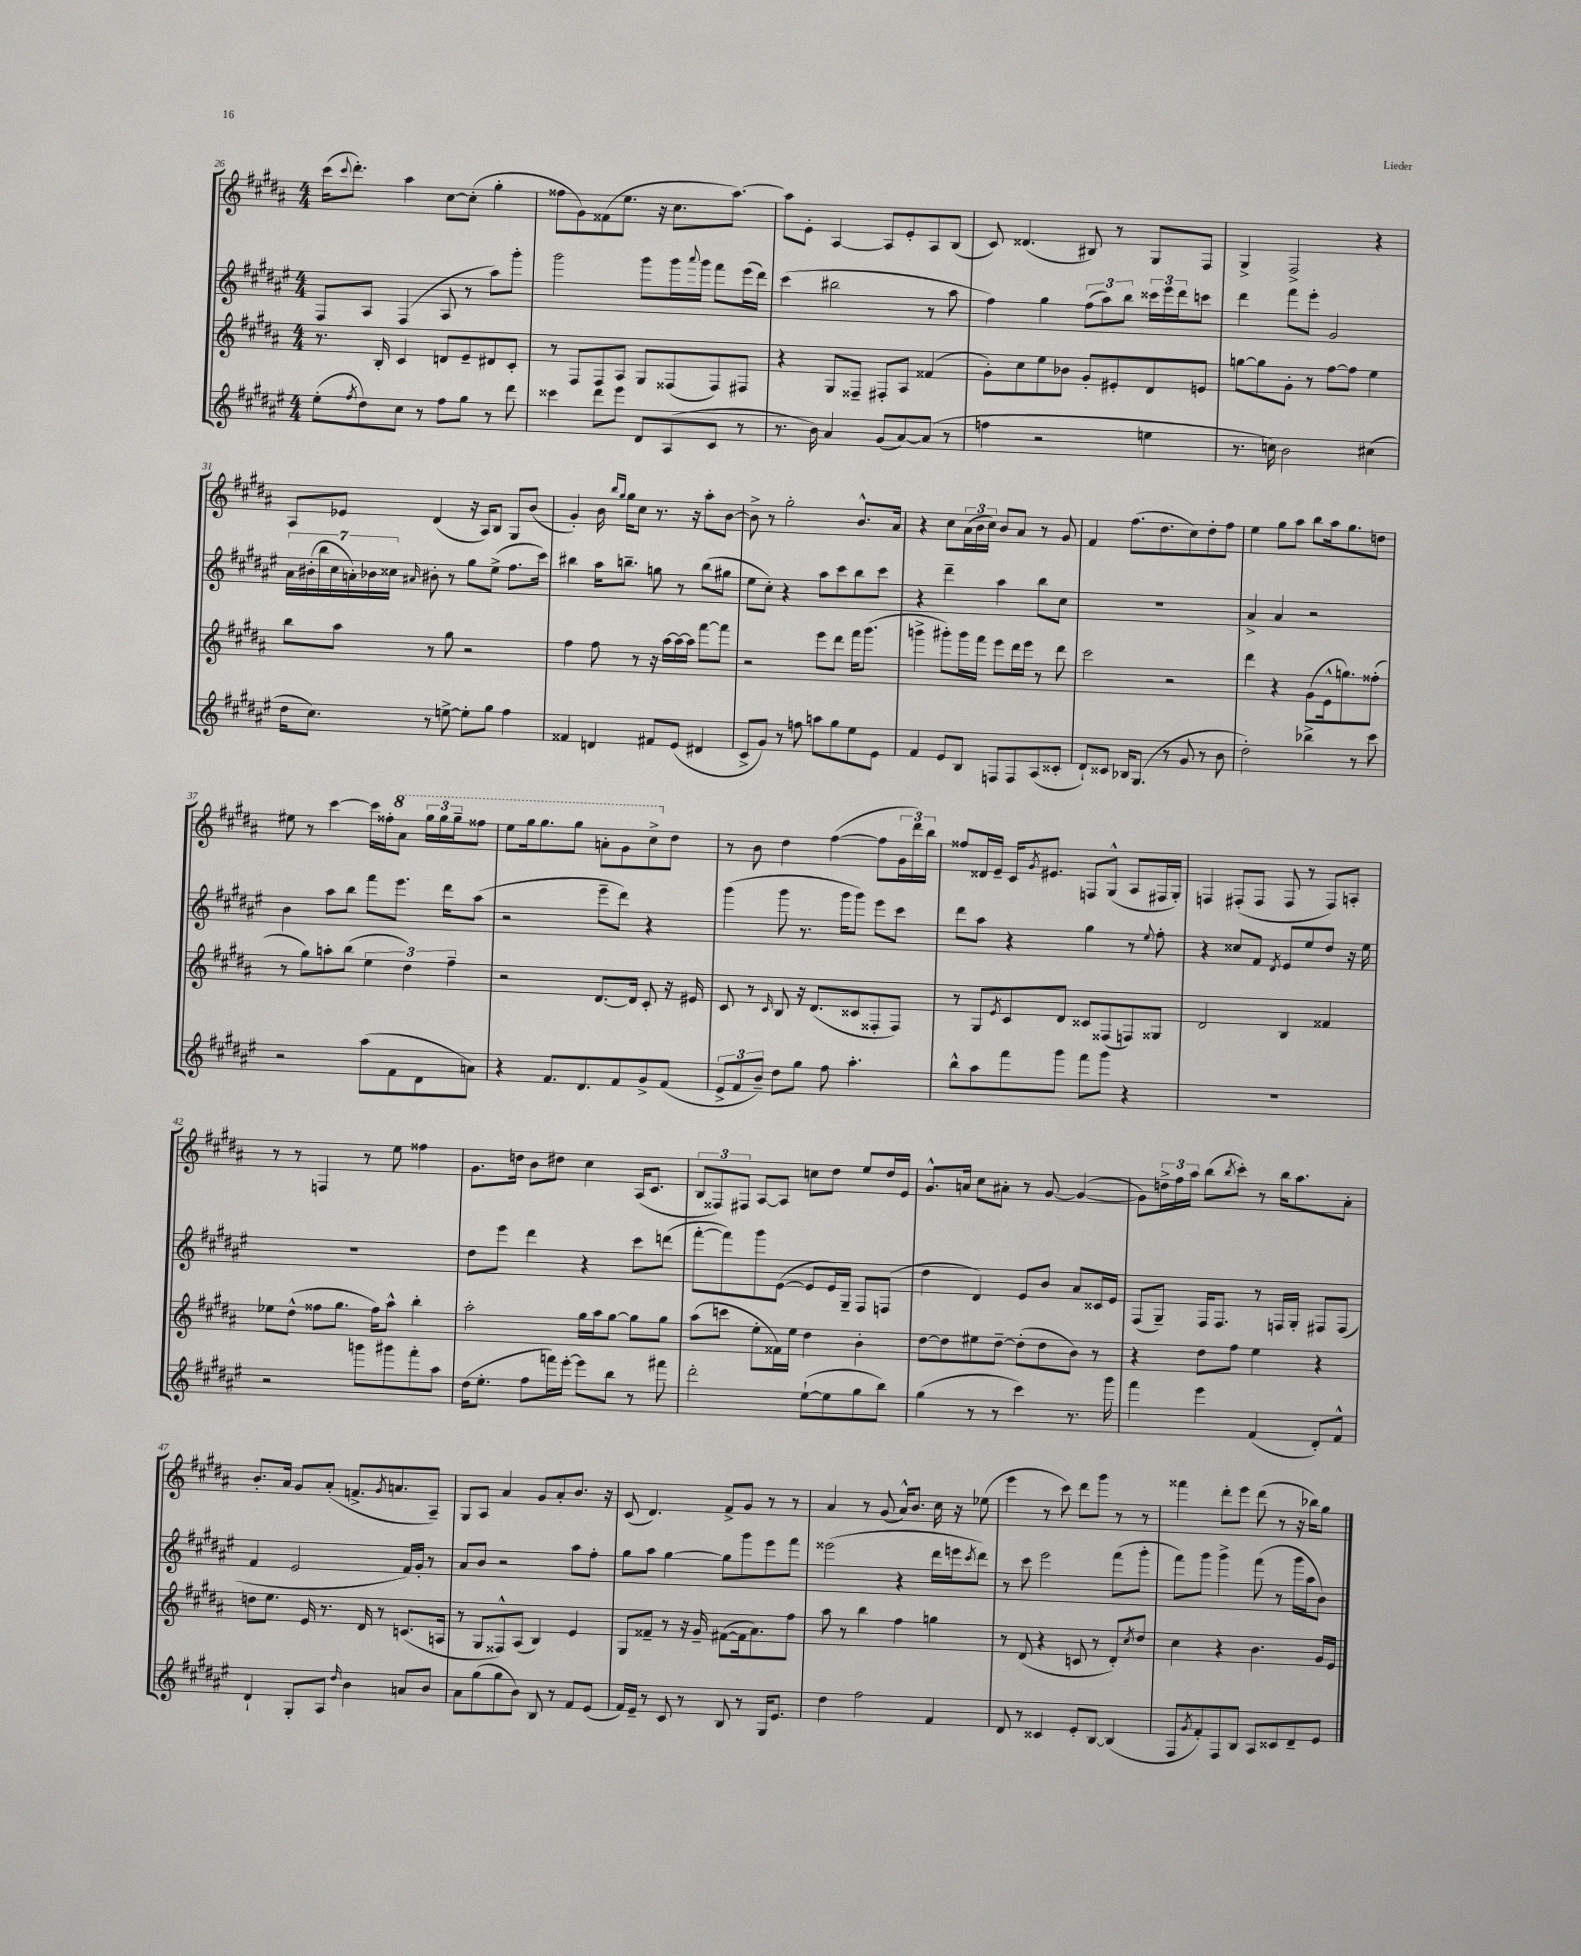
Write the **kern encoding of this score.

**kern	**kern	**kern	**kern
*part4	*part3	*part2	*part1
*staff4	*staff3	*staff2	*staff1
*clefG2	*clefG2	*clefG2	*clefG2
*k[f#c#g#d#a#e#]	*k[f#c#g#d#a#]	*k[f#c#g#d#a#e#]	*k[f#c#g#d#a#]
*M4/4	*M4/4	*M4/4	*M4/4
=26	=26	=26	=26
(8ee#'\L	8.r	8F#/L	(16ccc#\KL
.	.	.	8qqccc#/
.	.	.	8.ddd#'\J)
8qff#/	.	.	.
8dd#\)	.	8A#/J	.
.	16B'/	.	.
8cc#\J	4c#/	(4F#/	4aa#\
8r	.	.	.
8ff#\L	8dn/L	8A#/	[8cc#\L
8gg#\J	8e~/	8r	(8cc#'\J]
8r	8d#X/	8aa#\L)	4gg#'\
8ddd#\	8c#'/J	8ggg#'\J	.
=27	=27	=27	=27
4ccc##X\	8r	2ggg#\	8ff##X\L
.	8F#/L	.	8g#\)
8ddd#\L	8F#/	.	(8f##X\
8eee#\J	8A#/J	.	8.ee\J
8d#/L	8G#/L	8ggg#\L	.
.	.	.	16r
(8A#/	(8F##X/	16ggg#\L	8.cc#\L
.	.	8qqaaa#/	.
.	.	16ggg#\JJ	.
8c#/J	8F##/)	8fff#\L	.
.	.	.	[8.aa#\J)
8r	8F#X/J	(16eee#\L	.
.	.	16ddd#\JJ)	.
=28	=28	=28	=28
8.r	4r	(4ccc#\	8aa#\L]
.	.	.	8e'\J
16b\)	.	.	.
4a#/	8G#/L	2bb#X\	[4A#/
.	8F##X~/J	.	.
(8g#/L	8F#X'/L	.	8A#/L]
[8a#/)	8A#/J	.	8e'/
(8a#/J]	(4f##X/	8r	8A#/
8r	.	8aa#\	(8B/J
=29	=29	=29	=29
4ffn\	8g#'\L)	4ff#\)	8c#/)
.	8cc#\	.	(4.d##X/
2r	8ee\	4gg#\	.
.	8b-X\J	.	.
.	8g#'/L	(12ff#\L	8B#X/)
.	.	12aa#\)	.
.	8e#X'/	.	8r
.	.	12bb\J	.
4een\	8d#/	24ccc##X\LL	8G#/L
.	.	24eee#\	.
.	.	24ddd#\J	.
.	8en/J	8cccn\J	8F#/J
=30	=30	=30	=30
8.r	[8ggn\L	4ddd#\	4G#^/
.	8gg\]	.	.
16ccn\)	.	.	.
2b\	8g#'\J	8fff#\L	2F#^/
.	8r	8eee#'\J	.
.	[8ff#\L	2g#/	.
.	8ff#\J]	.	.
(4cc#X\	4ee\	.	4r
!!LO:LB:g=z
=31	=31	=31	=31
16dd#\KL	8bb\L	28a#\LL	8A#/L
.	.	(28b#X'\	.
8.cc#\J)	.	.	.
.	.	28bb\	.
.	.	28cc#\	.
.	8aa#\J	.	8e-X/J
.	.	28an'\)	.
.	.	28b-X\	.
.	.	28cc##X\JJ	.
.	.	16qqa#X/	.
8r	8r	8b#X'\	(4d#/
[8een^\	8gg#\	8r	.
8ee'\L]	2r	8gg#\L	16r
.	.	.	16A#/KL)
8gg#\J	.	(8ee#^\J	8B/J
4ff#\	.	8.ff#\L	8G#/L
.	.	.	(8b/J
.	.	16ccc#\Jk)	.
=32	=32	=32	=32
4f##X/	4ff#\	4bb#X\	4g#'/)
4dn/	8ff#\	16aa#\KL	16b\
.	.	.	16qqbb/LL
.	.	.	16qqgg#/JJ
.	.	8.bbn~\J	16gg#\KL
.	8r	.	8cc#\J
8f#X/L	16r	8ggn\	8.r
.	[16aa#\LL	.	.
(8e#/J	16aa#\_	8r	.
.	16aa#\JJ]	.	16r
4d#X/	[8fff#\L	(8bb\L	8aa#'\L
.	8fff#\J]	8gg#X\J	[8b\J
=33	=33	=33	=33
8c#^/L	2r	8ee#\L	8b^\]
8g#/J)	.	8cc#'\J)	8r
8r	.	4r	2gg#'\
8ffn\	.	.	.
8aan\L	8eee\L	8aa#\L	.
8gg#\	8ddd#\J	8ccc#\	.
8ee#\	16fff#\KL	8bb\	8.b^^/L
.	(8.ggg#\J	.	.
8e#\J	.	8ccc#\J	.
.	.	.	16a#/Jk
=34	=34	=34	=34
4f#/	4gggn^\	4r	4r
8e#/L	8ggg#X'\L)	4ddd#~\	8cc#\L
8B/J	16ggg#\L	.	(24a#\L
.	.	.	24b\
.	16fff#\JJ	.	.
.	.	.	24cc#\JJ)
8Fn/L	8eee\L	4aa#\	8b/L
8F/	16ddd#\L	.	8a#/J
.	16eee\JJ	.	.
(8A#/	8r	8bb\L	8r
8c##X'/J	8ddd#\	8cc#\J	8g#/
=35	=35	=35	=35
8d#`/L)	2ccc#\	1r	4f#/
8c##X/J	.	.	.
16B-X/KL	.	.	(8.ff#\L
(8.G#/J	.	.	.
.	.	.	8.dd#\
8r	2r	.	.
8g#/	.	.	8cc#\)
8r	.	.	8dd#'\
8b\	.	.	8ff#\J
=36	=36	=36	=36
2dd#'\)	4ddd#\	4a#^/	4ee\
.	4r	4a#/	8gg#\L
.	.	.	8aa#\J
4bb-X^\	(8g#\L	2r	8bb\L
.	16e^^\k	.	16aa#\k
.	8.ggn\)	.	8.gg#\
8r	.	.	.
8ccc#\	(8ff##X'\J	.	8ddn\J
!!LO:LB:g=z
=37	=37	=37	=37
2r	8r	4b\	8ee#X\
.	8gg#\L)	.	8r
.	8aan'\	8aa#\L	[4ccc#\
.	(8bb\J	8bb\J	.
(8aa#\L	6ee\	8fff#\L	16ccc#\LL]
.	.	.	16ff##X'\J
*	*	*	*8va
8f#\	.	8.eee#\J	8aa#\J
.	6dd#\)	.	.
8d#\	.	.	24ggg#\LL
.	.	.	24ggg#\
.	.	16ddd#\KL	.
.	6ff#~\	.	24ggg#~\J
8an\J)	.	(8aa#\J	8fff##X\J
=38	=38	=38	=38
4r	2r	2r	8eee\L
.	.	.	16ggg#\k
.	.	.	8.ggg#\
8.f#/L	.	.	.
.	.	.	8ggg#\J
8.d#/	.	.	.
.	[8.d#/L	8eee#~\L	8aan'\L
8f#/	.	8ddd#\J)	8gg#\
.	16d#/Jk]	.	.
8g#^/	8c#'/	4r	8ccc#^\
*	*	*	*X8va
(8f#/J	16r	.	8dd#\J
.	16e#X/	.	.
=39	=39	=39	=39
12e#^/L	8c#/	(4ggg#\	8r
12f#/	.	.	.
.	8r	.	8b\
12b~/J)	.	.	.
.	16qqc#/	.	.
8dd#\L	8B/	8ggg#\	4dd#\
8gg#\J	16r	8.r	.
.	(8.d#/L	.	.
8ff#\	.	.	([4ff#\
.	.	16ggg#\KL	.
4.aa#'\	8c##X/	8ggg#\J)	.
.	8F##X'/	8eee#\L	8ff#\L]
.	8F##/J)	8ccc#\J	24g#\L
.	.	.	24ddd#\)
.	.	.	24bb\JJ
=40	=40	=40	=40
8bb^^\L	8r	8ddd#\L	8ff##X/L
8aa#\	8G#/L	8aa#\J	16d##X/L
.	.	.	16e~/JJ
.	8qe/	.	.
8fff#\	8c#/	4r	16c#/KL
.	.	.	8qg#/
.	.	.	8.e#X/J
8ggg#\J	8d#/J	.	.
8fff#\L	8c##X/L	4gg#\	8Fn/L
8ggg#\J	(8F##X/	.	(8G#^^/J
4r	8Fn/)	8r	8A#/L
.	.	8qqee#/	.
.	8G##X/J	8ff#'\	16F#X/L
.	.	.	16G#'/JJ)
=41	=41	=41	=41
1r	2d#/	4r	4Fn/
.	.	8cc##X/L	(8F#X'/L
.	.	8f#/J	8F#/J
.	.	8qd#/	.
.	4B/	8e#/L	8F#/
.	.	8ee#/	8r
.	4f##X/	8dd#/J	8F#/L)
.	.	16r	8An'/J
.	.	16ee#\	.
!!LO:LB:g=z
=42	=42	=42	=42
2r	8ee-X\L	1r	8r
.	(8dd#^^\J	.	8r
.	8ff##X\L	.	4Fn/
.	8.gg#\J	.	.
8gggn\L	.	.	8r
.	16ff##\KL)	.	.
8ggg#X\	8aa#^^\J	.	8ee\
8fff#'\	4bb'\	.	4ff##X\
8aa#\J	.	.	.
=43	=43	=43	=43
(16dd#\KL	2aa#'\	8dd#\L	8.g#\L
8.ee#'\J	.	.	.
.	.	8eee#\J	.
.	.	.	16ddn\Jk
8ff#\L	.	4ddd#\	8b\L
16fffn\L)	.	.	8dd#X\J
[16eee#'\JJ	.	.	.
8eee#\L]	16gg#\LL	4r	4cc#\
.	16aa#\J	.	.
8bb\J	[8gg#\J	.	.
8r	8gg#\L]	8ccc#\L	(16A#/KL
.	.	.	8.c#/J
8fff#X\	8gg#\J	(8dddn\J	.
=44	=44	=44	=44
2ddd#'\	(8aa#\L	[8fff#'\L	12B/L
.	.	.	12F##X/)
.	8cccn\J	8fff#\])	.
.	.	.	12F#X/J
.	8ee'\L	8ggg#\	[8A#/L
.	16f##X\L)	([8e#\J	8A#/J]
.	16ee\JJ	.	.
([8ee#`\L	4dd#\	8e#/L]	8ccn\L
8ee#\]	.	16e#/L)	8dd#\J
.	.	16G#~/JJ	.
8gg#\	4b'\	8F#/L	8ee/L
8bb\J)	.	(8Fn/J	16dd#/L
.	.	.	16e/JJ
=45	=45	=45	=45
(4gg#\	[8dd#\L	4dd#\	8.g#^^/L
.	8dd#\]	.	.
.	.	.	16an/Jk
8r	8ee#X\	4d#/)	8cc#\L
8r	[8dd#~\J	.	8a#X'\J
4ccc#\)	(8dd#'\L]	8e#/L	8r
.	8dd#\	8b/J	[8g#/
8.r	8b\J)	8a#/L	(4g#/_
.	8r	16c##X/L	.
16ggg#\	.	16e#/JJ	.
=46	=46	=46	=46
4fff#\	4r	(8F#/L	8g#\L])
.	.	8G#~/J)	24ddn^\L
.	.	.	24ff#\
.	.	.	24aa#\JJ
4eee#\	8dd#\L	16F#/KL	(8bb\L
.	.	8.F#/J	.
.	.	.	8qbb/
.	8ff#\J	.	8ccc#'\J)
(4f#/	4ee\	8r	8r
.	.	16Fn/LL	16bb\KL
.	.	16G#'/JJ	8.aa#\
8d#'/L)	4r	8F#X/L	.
8f#^^/J	.	(8F#/J	8a#'\J
!!LO:LB:g=z
=47	=47	=47	=47
4d#`/	8ddn\L	4f#/	8.b'/L
.	8.ee\J	.	.
.	.	.	16a#/Jk
8G#'/L	.	2e#/	8g#/L
.	16e/	.	.
8A#/J	8.r	.	(8a#'/J
16qqdd#/	.	.	.
4b\	.	.	8.fn^/L
.	16d#/	.	.
.	8r	.	.
.	.	.	8qg#/
.	.	.	8.an/
8an/L	(8.cn/L	16f#/LL)	.
.	.	16g#'/JJ	.
8b/J	.	8r	8A#~/J)
.	16An/Jk	.	.
=48	=48	=48	=48
8a#\L	8r	8a#/L	8G#/L
(8gg#\	8G#/L	8b/J	8A#/J
8gg#\	8F##X^^/)	2r	4a#/
8b\J)	(8A#/J	.	.
8B/	4B/)	.	8g#/L
8r	.	.	8a#'/
8f#/L	4e/	8aa#\L	8.b/J
(8e#/J	.	8ff#'\J	.
.	.	.	16r
=49	=49	=49	=49
16f#/LL)	8G#/L	8gg#\L	(8c#/
16e#~/JJ	.	.	.
8r	8f##X~/J	8aa#\J	4.d#/)
8c#/	8r	[4gg#\	.
8r	16r	.	.
.	16g#~/	.	.
8B/	([8f#X\L	8gg#\L]	8f#^/L
8r	16f#\k]	8ggg#\	8g#/J
.	8.a#\)	.	.
16G#/KL	.	8eee#\	8r
8.e#/J	.	.	.
.	8ff#\J	8fff#\J	8r
=50	=50	=50	=50
4dd#\	8aa#\	(2eee##X\	4a#/
.	8r	.	.
2ff#\	4bb\	.	8r
.	.	.	(8g#/
.	4ff#\	4r	16a#^^/KL)
.	.	.	8.b/J
4f#/	4ggn\	16ddd#\LL	16cc#\
.	.	16eeen\J	16r
.	.	8qccc#/	.
.	.	8ddd#\J)	(8ee-X\
=51	=51	=51	=51
8d#/	8r	8r	4eee\
8r	(8d#/	8ccc#\	.
4c##X/	4r	2eee#\	8r
.	.	.	8ccc#\)
8e#'/L	8cn/	.	8ddd#\L
[8B/J	8r	.	8ggg#\J
(4B/]	8d#'/L)	(8fff#\L	8r
.	8qcc#/	.	.
.	8dd#/J	8ggg#'\J	8r
=52	=52	=52	=52
8F#/L	4cc#\	8fff#\L)	4fff##X\
8qg#/	.	.	.
8f#'/)	.	8ggg#\J	.
8F#/	4r	4ggg#^\	8ddd#'\L
8B/J	.	.	8eee\J
8A#/L	4.b\	(8fff#\	(8ddd#\
8c##X/	.	8r	8r
8d#~/	.	16ggg#\LL	16r
.	.	16aa#\J	16bb-X\KL)
8e#/J	16g#/LL	8b\J)	8gg#\J
.	16e/JJ	.	.
==	==	==	==
*-	*-	*-	*-
